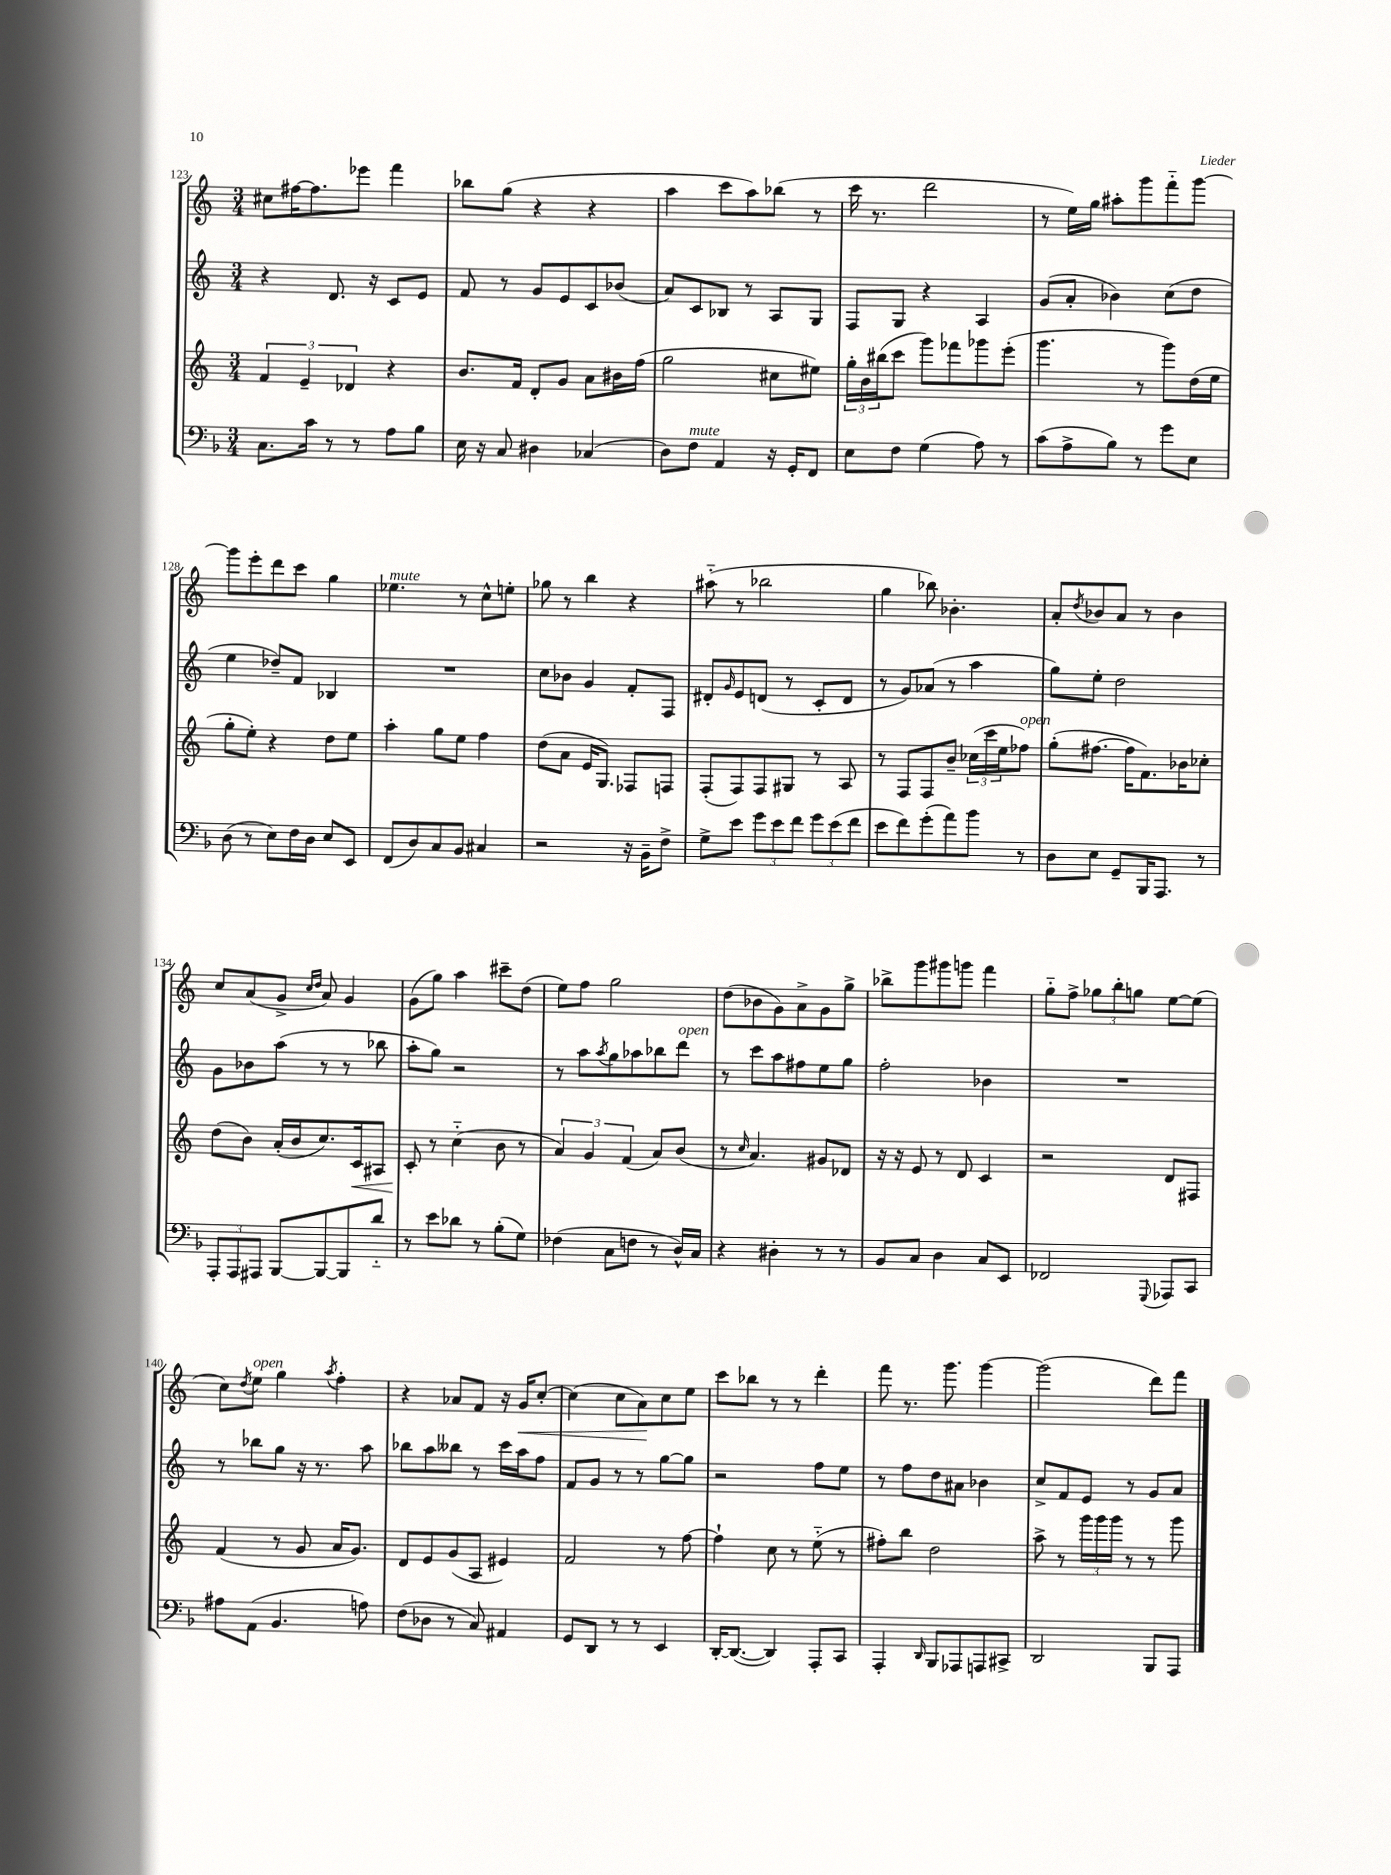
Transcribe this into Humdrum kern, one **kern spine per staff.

**kern	**kern	**kern	**kern
*staff4	*staff3	*staff2	*staff1
*clefF4	*clefG2	*clefG2	*clefG2
*k[b-]	*k[]	*k[]	*k[]
*M3/4	*M3/4	*M3/4	*M3/4
8.C	6f	4r	8cc#
.	.	.	[16ff#
.	6e~	.	.
16c	.	.	8.ff#]
8r	.	8.d	.
.	6d-	.	.
8r	.	.	8eee-
.	.	16r	.
8A	4r	8c	4fff
8B-	.	8e	.
=	=	=	=
16E	8.b	8f	8bb-
16r	.	.	.
8C	.	8r	(8gg
.	16f	.	.
4D#	8d'	8g	4r
.	8g	8e	.
(4C-	8a	8c	4r
.	16b#	(8b-	.
.	(16ff	.	.
=	=	=	=
8D)	2gg	8a)	4aa
8F	.	8c	.
4AA	.	8B-	8ccc
.	.	8r	8aa)
16r	8cc#	8A	(8bb-
16GG'	.	.	.
8FF	8ee#)	8G	8r
=	=	=	=
8E	24gg'	8F	16ccc
.	24b	.	.
.	.	.	8.r
.	(24bb#	.	.
8F	8ccc	8G	.
(4G	8ggg)	4r	2ddd
.	8fff-	.	.
8A)	8ggg-	4A	.
8r	(8eee'	.	.
=	=	=	=
(8c	4.ggg	(8g	8r
8A^	.	8a'	16ee)
.	.	.	16gg
8B-)	.	4b-)	8aa#'
8r	8r	.	8ggg
8g	8ggg)	(8cc	8fff'~
8E	(16dd	8dd	[8ggg
.	16ee	.	.
=	=	=	=
(8D	8gg'	4ee	8ggg]
8r	8ee')	.	8eee'
8E)	4r	8dd-~)	8ddd
16F	.	8f	8ccc
16D	.	.	.
8E	8dd	4B-	4gg
8EE	8ee	.	.
=	=	=	=
(8FF	4aa'	2.r	4.ee-
8D)	.	.	.
8C	8gg	.	.
8BB-	8ee	.	8r
4C#	4ff	.	8cc^^
.	.	.	8ee'
=	=	=	=
2r	(8dd	8cc	8gg-
.	8a	8b-	8r
.	16e	4g	4bb
.	8.G)	.	.
16r	8F-	8f'	4r
16BB-~	.	.	.
8F^	8F	8F	.
=	=	=	=
8G^	(8F'	8d#'	(8aa#'~
.	.	16qqg	.
8e	8F)	8e	8r
12g	8F	(8d	2bb-
12e	.	.	.
.	8G#	8r	.
12f	.	.	.
12g	8r	8c'	.
(12e	.	.	.
.	8A	8d	.
12f	.	.	.
=	=	=	=
8e	8r	8r	4gg
8f)	8F	8g)	.
(8g'	8F	(8a-	8bb-)
8a)	8b~	8r	4.b-'
8b-	(24cc-	4aa	.
.	24ccc	.	.
.	24ee	.	.
8r	8ff-)	.	.
=	=	=	=
8D	(8gg'	8gg)	8a'
.	.	.	8qdd
8E	[8.ff#	8ee'	8b-
8GG~	.	2dd	8a
.	16ff#]	.	.
16BBB-	8.f)	.	8r
8.AAA	.	.	.
.	.	.	4b-
.	16b-	.	.
8r	8cc-'	.	.
=	=	=	=
12AAA'	(8dd	8g	8cc
12AAA	.	.	.
.	8b)	8b-	(8a
12AAA#	.	.	.
[8BBB-	(16a'	(8aa	8g^
.	16b	.	.
.	.	.	16qqcc
.	.	.	16qqdd
8BBB-_	8.cc)	8r	8a)
8BBB-]	.	8r	4g
.	16c	.	.
8d'~	8A#	8bb-	.
=	=	=	=
8r	8c'	8aa'	(8g
8e	8r	8gg)	8gg)
8d-	(4cc'~	2r	4aa
8r	.	.	.
(8B-'	8b	.	8ccc#~
8G)	8r	.	(8dd
=	=	=	=
(4F-	6a)	8r	8ee)
.	.	8aa	8ff
.	6g	.	.
.	.	8qaa	.
8C	.	8gg	2gg
.	(6f	.	.
8F	.	8aa-	.
8r	8a)	8bb-	.
16D^^)	(8b	8ddd	.
16C	.	.	.
=	=	=	=
4r	8r	8r	(8dd
.	16qqcc	.	.
.	4.a)	8ccc	8b-
4D#'	.	8aa	8g)
.	.	8ff#	8a^
8r	8g#	8ee	8g
8r	8d-	8gg	8gg^
=	=	=	=
8BB-	16r	2ff'	8bb-^
.	16r	.	.
8C	8e	.	8ggg
4D	8r	.	8ggg#
.	8d	.	8ggg
8C	4c	4b-	4fff
8EE	.	.	.
=	=	=	=
2FF-	2r	2.r	8gg'~
.	.	.	8ff^
.	.	.	12gg-
.	.	.	12bb'
.	.	.	12gg
8qqGGG	.	.	.
8AAA-	8d	.	[8ee
8CC	8F#	.	(8ee]
=	=	=	=
8A#	(4f	8r	8cc)
.	.	.	8qdd
(8AA	.	8bb-	8ee
4.BB-	8r	8gg	4gg
.	8g	16r	.
.	.	8.r	.
.	.	.	8qaa
.	16a	.	4ff'
.	8.g)	.	.
8A)	.	8aa	.
=	=	=	=
(8F	8d	8bb-	4r
8D-	8e	8aa	.
8r	(8g	8bb--	8a-
8C)	8A	8r	8f
4AA#	4e#)	16ccc	16r
.	.	16aa	16g
.	.	8ff	[8cc'
=	=	=	=
8GG	2f	8f	(4cc]
8DD	.	8g	.
8r	.	8r	8cc
8r	.	8r	8a)
4EE	8r	[8gg	8cc
.	[8ff	8gg]	8ee
=	=	=	=
[16DD'	4ff`]	2r	8ccc
(8.DD_	.	.	.
.	.	.	8bb-
4DD])	8cc	.	8r
.	8r	.	8r
8AAA'	(8ee'~	8ff	4ddd'
8CC	8r	8ee	.
=	=	=	=
4AAA'	8ff#')	8r	8fff
.	8bb	8ff	8.r
16qqDD	.	.	.
8BBB-	2dd	8dd	.
.	.	.	8.ggg
8AAA-	.	8a#	.
8AAA	.	4b-	[4ggg
8CC#^	.	.	.
=	=	=	=
2DD	8aa^	8cc^	(2ggg]
.	8r	8f	.
.	24ggg	8e	.
.	24ggg	.	.
.	24ggg	.	.
.	8r	8r	.
8BBB-	8r	8g	8ddd)
8AAA	8ggg	8a	8fff
==	==	==	==
*-	*-	*-	*-
